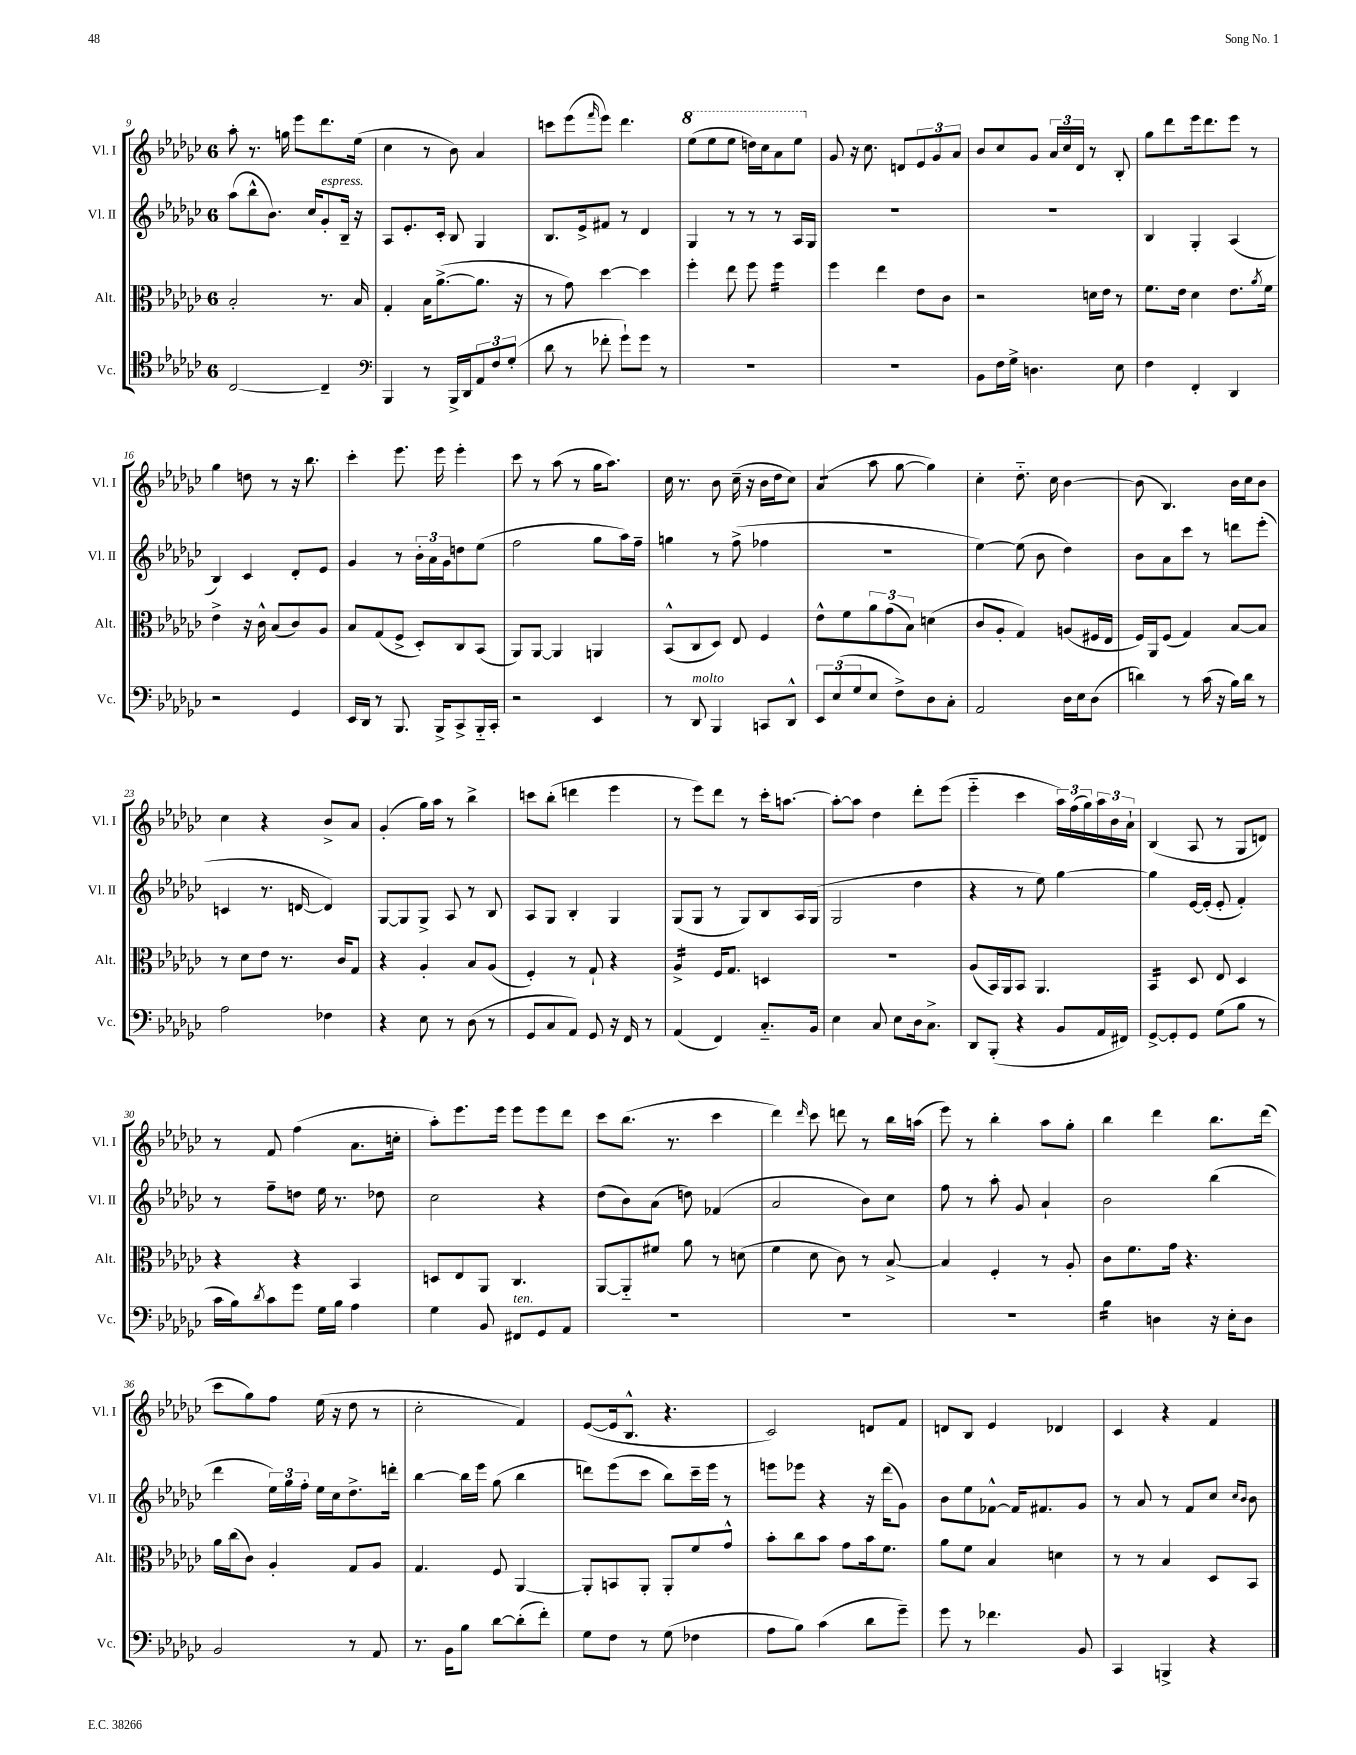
<<
\new StaffGroup <<
\new Staff = "s0" \with { instrumentName = "Vl. I" shortInstrumentName = "Vl. I" } {
    \clef treble \key ges \major \once \override Staff.TimeSignature.style = #'single-digit \time 6/8
    aes''8-. r8. g''16 ees'''8 des'''8. ees''16( |
    ces''4 r8 bes'8) aes'4 |
    c'''8 ees'''8( \grace { f'''16 } ees'''8) des'''4. |
    \ottava #1 ees'''8( ees'''8 ees'''8 d'''16) ces'''16 aes''8 ees'''8 \ottava #0 |
    ges'8 r16 ces''8. d'8 \tuplet 3/2 { ees'8 ges'8 aes'8 } |
    bes'8 ces''8 ges'8 \tuplet 3/2 { aes'16 ces''16 des'16 } r8 bes8-. |
    ges''8 des'''8 ees'''16 des'''8. ees'''8 r8 |
    ges''4 d''8 r8 r16 bes''8. |
    ces'''4-. ees'''8. ees'''16 ees'''4-. |
    ces'''8 r8 aes''8( r8 ges''16 aes''8.) |
    ces''16 r8. bes'8 ces''16--( r16 bes'16 des''16 ces''8) |
    aes'4:8( aes''8 ges''8~ ges''4) |
    ces''4-. des''8.-_ ces''16 bes'4~ |
    bes'8( bes4.) bes'16 ces''16 bes'8 |
    ces''4 r4 bes'8-> aes'8 |
    ges'4-.( ges''16) aes''16 r8 bes''4-> |
    c'''8 bes''8-.( d'''4 ees'''4 |
    r8 ees'''8) des'''8 r8 ces'''16-. a''8.~ |
    a''8~-. a''8 des''4 des'''8-. ees'''8( |
    ees'''4-_ ces'''4 \tuplet 3/2 { aes''16) f''16( ges''16) } \tuplet 3/2 { aes''16 bes'16 aes'16-! } |
    bes4( aes8 r8 ges8 d'8) |
    r8 f'8 f''4( aes'8. c''16-. |
    aes''8-.) ees'''8. ees'''16 ees'''8 ees'''8 des'''8 |
    ces'''8 bes''8.( r8. ces'''4 |
    des'''4) \grace { des'''16 } ces'''8 d'''8 r8 bes''16 a''16( |
    ees'''8) r8 bes''4-. aes''8 ges''8-. |
    bes''4 des'''4 bes''8. des'''16( |
    ces'''8 ges''8) f''8 ees''16( r16 des''8 r8 |
    ces''2-. f'4) |
    ees'8~( ees'16 bes8.-^ r4. |
    ces'2) d'8 f'8 |
    d'8 bes8 ees'4 des'4 |
    ces'4 r4 f'4 \bar "|." |
}
\new Staff = "s1" \with { instrumentName = "Vl. II" shortInstrumentName = "Vl. II" } {
    \clef treble \key ges \major \once \override Staff.TimeSignature.style = #'single-digit \time 6/8
    aes''8( bes''8-^ bes'8.) ces''16 ges'8-.^\markup { \italic "espress." } bes16-- r16 |
    aes8 ees'8.-. ces'16-. bes8 ges4 |
    bes8. ees'16-> fis'8 r8 des'4 |
    ges4 r8 r8 r8 aes16 ges16 |
    R2. |
    R2. |
    bes4 ges4-. aes4( |
    bes4) ces'4 des'8-. ees'8 |
    ges'4 r8 \tuplet 3/2 { bes'16-. aes'16 ges'16 } d''8 ees''8( |
    f''2 ges''8 aes''16) f''16-- |
    g''4 r8 f''8->( fes''4 |
    R2. |
    ees''4~) ees''8( bes'8 des''4) |
    bes'8 aes'8 ces'''8 r8 d'''8 ees'''8-.( |
    c'4 r8. d'16~ d'4) |
    ges8~ ges8 ges8-> aes8 r8 bes8 |
    aes8 ges8 bes4-. ges4 |
    ges8( ges8 r8 ges8) bes8 aes16 ges16( |
    ges2 des''4 |
    r4 r8 ees''8) ges''4~ |
    ges''4 ees'16~ ees'16-.( ees'8-. f'4-.) |
    r8 f''8-- d''8 ees''16 r8. des''8 |
    ces''2 r4 |
    des''8( bes'8) aes'8( d''8) fes'4( |
    aes'2 bes'8) ces''8 |
    f''8 r8 aes''8-. ges'8 aes'4-! |
    bes'2 bes''4( |
    des'''4 \tuplet 3/2 { ees''16) ges''16 f''16-. } ees''16 ces''16 des''8.-> d'''16-. |
    bes''4~ bes''16 ees'''16 ges''8( bes''4 |
    d'''8) ees'''8( ces'''8 bes''8) ces'''16-- ees'''16 r8 |
    e'''8 ees'''8 r4 r16 des'''16( ges'8) |
    bes'8 ees''8 fes'8~-^ fes'16 fis'8. ges'8 |
    r8 aes'8 r8 f'8 ces''8 \grace { ces''16 bes'16 } bes'8 \bar "|." |
}
\new Staff = "s2" \with { instrumentName = "Alt." shortInstrumentName = "Alt." } {
    \clef alto \key ges \major \once \override Staff.TimeSignature.style = #'single-digit \time 6/8
    bes2-. r8. bes16 |
    ges4-. bes16 aes'8.~->( aes'8. r16 |
    r8 ges'8) des''4~ des''4 |
    f''4-. ees''8 f''8 f''4:16 |
    f''4 ees''4 ees'8 ces'8 |
    r2 d'16 ees'16 r8 |
    f'8. ees'16 des'4 ees'8. \acciaccatura { aes'8 } f'16 |
    ees'4-> r16 ces'16-^ bes8( ces'8) aes8 |
    bes8 ges8( f8-> des8-.) ces8 bes,8( |
    aes,8) aes,8~ aes,4 a,4 |
    bes,8-^( ces8 des8) ees8 f4 |
    ees'8-^ f'8 \tuplet 3/2 { aes'8 ges'8( bes8) } d'4( |
    ces'8 aes8-. ges4) a8( fis16 ees16 |
    f16) aes,16 f8( ges4) bes8~ bes8 |
    r8 des'8 ees'8 r8. ces'16 ges8 |
    r4 aes4-. bes8 aes8( |
    f4-.) r8 ges8-! r4 |
    aes4:16-> f16 ges8. d4 |
    R2. |
    aes8( bes,16) aes,16 bes,8 aes,4. |
    bes,4:16 des8 ees8 des4 |
    r4 r4 bes,4 |
    d8 ees8 aes,8 ces4. |
    aes,8~ aes,8-_ fis'8 aes'8 r8 d'8( |
    f'4 des'8 ces'8) r8 bes8~-> |
    bes4 f4-. r8 aes8-. |
    ces'8 f'8. ges'16 r4. |
    aes'16 ces''16( ces'8) aes4-. ges8 aes8 |
    ges4. f8 aes,4~ |
    aes,8-. b,8 aes,8-. aes,8-. f'8 ges'8-^ |
    bes'8-. ces''8 bes'8 ges'8 bes'16 f'8. |
    aes'8 f'8 bes4 d'4 |
    r8 r8 bes4 des8 bes,8 \bar "|." |
}
\new Staff = "s3" \with { instrumentName = "Vc." shortInstrumentName = "Vc." } {
    \clef tenor \key ges \major \once \override Staff.TimeSignature.style = #'single-digit \time 6/8
    ces2~ ces4-- |
    \clef bass bes,,4 r8 bes,,16-> des,16 \tuplet 3/2 { aes,8 f8 ges8-.( } |
    des'8 r8 fes'8-. ges'8-!) ges'8 r8 |
    R2. |
    R2. |
    bes,8 f16 ges16-> d4. ees8 |
    f4 f,4-. des,4 |
    r2 ges,4 |
    ees,16 des,16 r8 bes,,8. bes,,16-> ces,8-> bes,,16-_ ces,16-. |
    r2 ees,4 |
    r8 des,8^\markup { \italic "molto" } bes,,4 c,8 des,8-^ |
    \tuplet 3/2 { ees,8 ees8( ges8 } ees8 f8->) des8 ces8-. |
    aes,2 des16 ees16 des8( |
    d'4) r8 ces'16( r16 bes16) d'16 r8 |
    aes2 fes4 |
    r4 ees8 r8 des8( r8 |
    ges,8 ces8 aes,8) ges,8 r16 f,16 r8 |
    aes,4( f,4) ces8.-_ bes,16 |
    ees4 ces8 ees8 des16 ces8.-> |
    des,8 bes,,8-.( r4 bes,8 aes,16 fis,16) |
    ges,8~-> ges,8-. ges,8 ges8( bes8 r8 |
    ces'16 bes16) \acciaccatura { des'8 } ces'8 ges'8 ges16 bes16 aes4 |
    ges4 bes,8 fis,8^\markup { \italic "ten." } ges,8 aes,8 |
    R2. |
    R2. |
    R2. |
    bes4:16 d4 r16 ees16-. d8 |
    bes,2 r8 aes,8 |
    r8. bes,16 bes8 des'8~ des'8-.( f'8-.) |
    ges8 f8 r8 ges8( fes4 |
    aes8 bes8) ces'4( des'8 ges'8--) |
    ges'8 r8 fes'4. bes,8 |
    ces,4 b,,4-> r4 \bar "|." |
}
>>
>>
\layout { \context { \Score currentBarNumber = #9 } }
